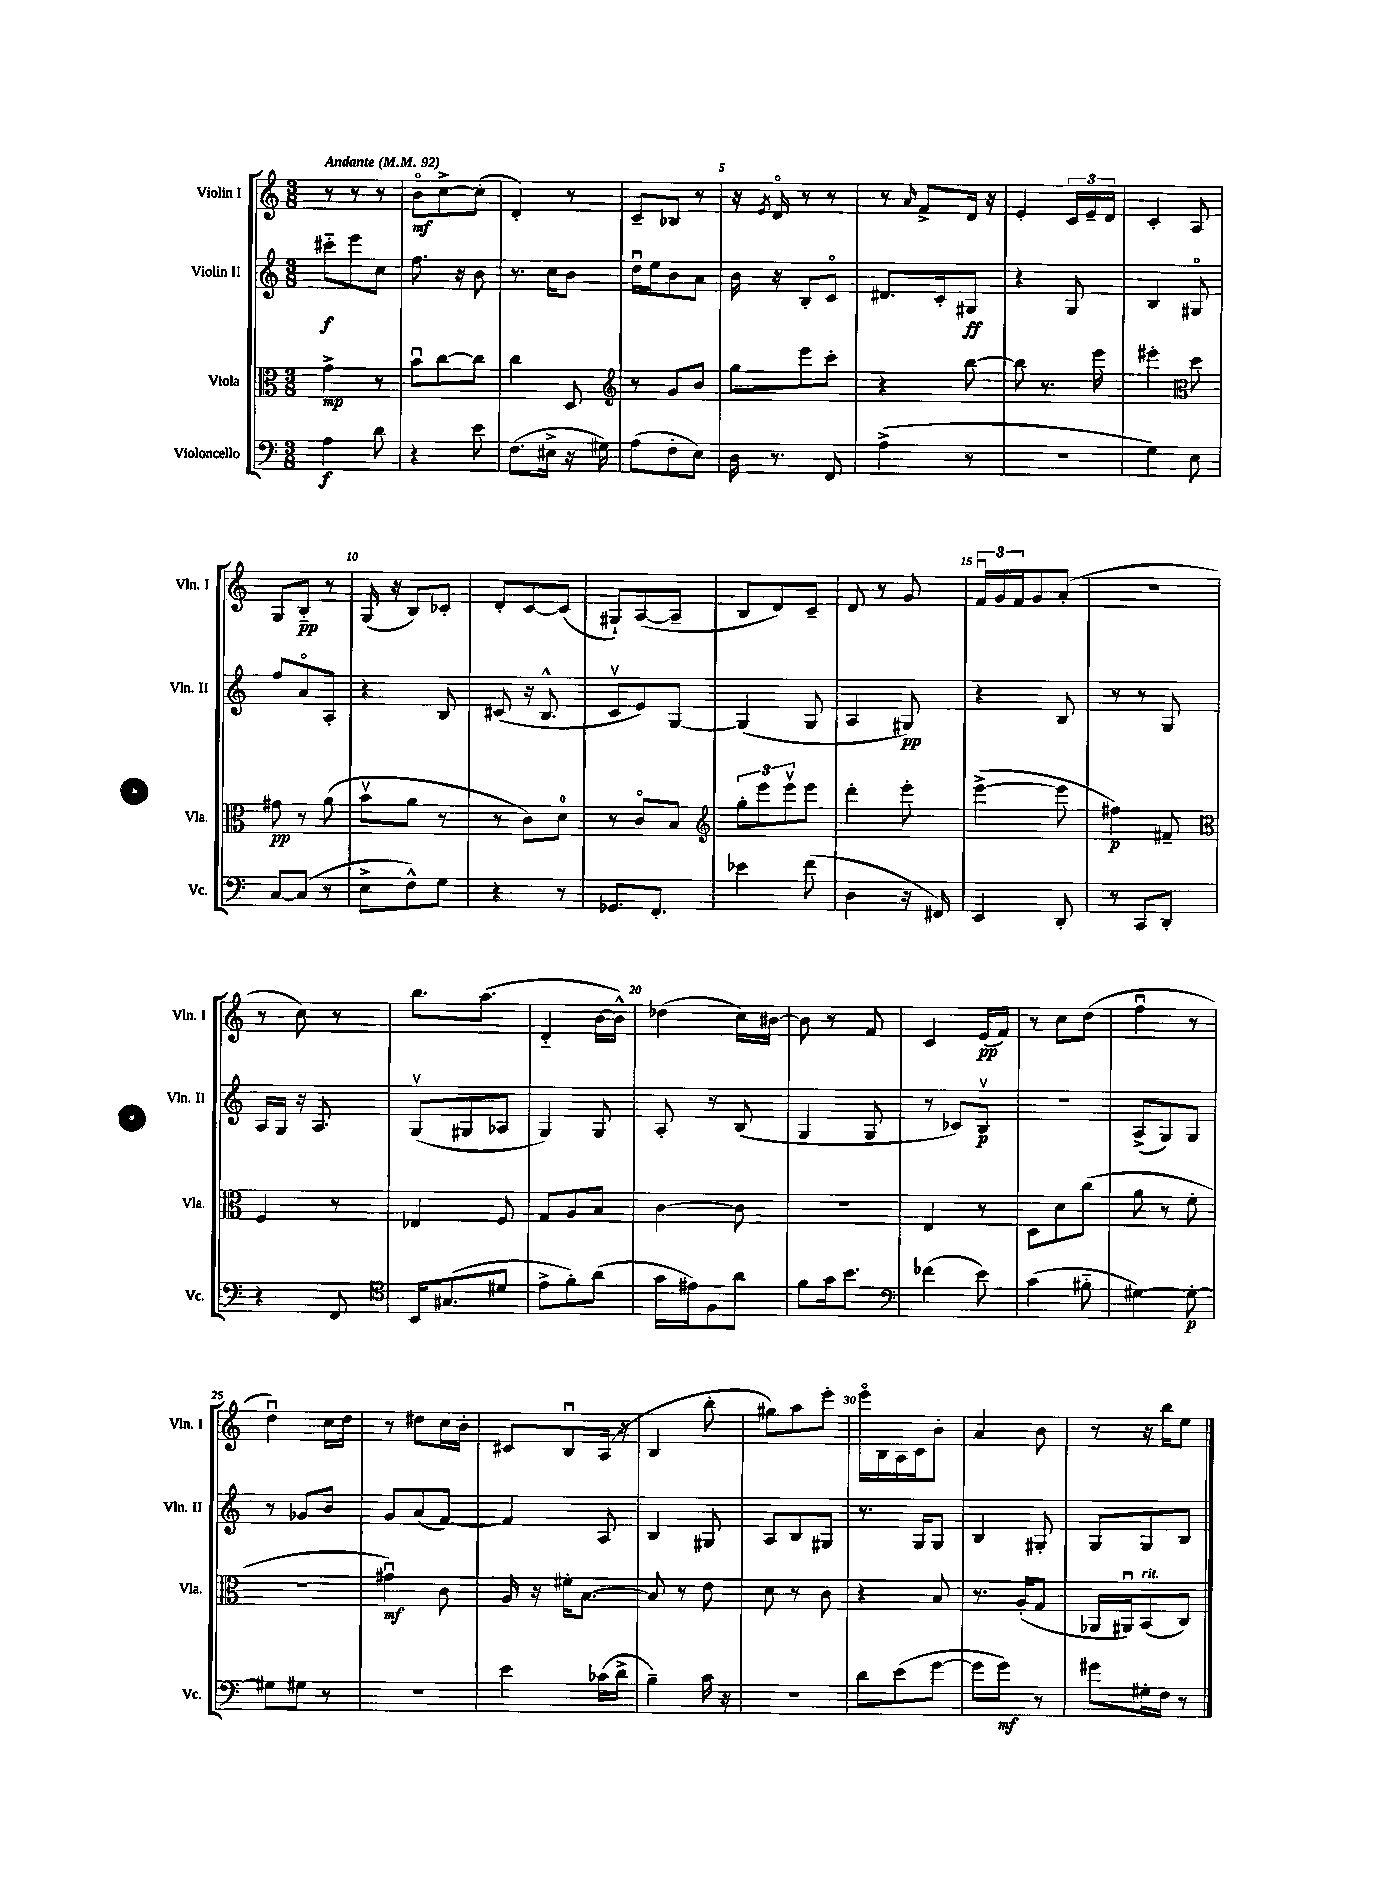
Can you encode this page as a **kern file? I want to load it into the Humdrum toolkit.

**kern	**kern	**kern	**kern
*staff4	*staff3	*staff2	*staff1
*clefF4	*clefC3	*clefG2	*clefG2
*k[]	*k[]	*k[]	*k[]
*M3/8	*M3/8	*M3/8	*M3/8
*MM92	*MM92	*MM92	*MM92
4A	4g^	8ccc#'~	8r
.	.	8eee	8r
8d	8r	8cc	8r
=	=	=	=
4r	8bu	8.ff	8bo
.	[8cc	.	[8cc^
.	.	16r	.
8e	8cc]	8b	(8cc']
=	=	=	=
(8.F	4cc	8.r	4d')
16E#^	.	16cc	.
16r	8D	8b	8r
16G#)	.	.	.
=	=	=	=
*	*clefG2	*	*
(8A	8r	16ddu	8c~
.	.	16ee	.
8F'	8g	8b	8B-
8E)	8b	8a	8r
=	=	=	=
16D	8gg	16b	16r
.	.	.	8qe
8.r	.	16r	16do
.	8eee	8B'	8r
8FF	8ccc'	8co	8r
=	=	=	=
(4A^	4r	8.d#	8r
.	.	.	16qqa
.	.	.	8f^
.	.	16c'	.
8r	[8bb	8G#	16d
.	.	.	16r
=	=	=	=
4.r	8bb]	4r	4e'
.	8.r	.	.
.	.	8G	24c
.	.	.	24e~
.	16eee	.	.
.	.	.	24d
=	=	=	=
4G)	4eee#'	4B	4c'
*	*clefC3	*	*
8E	8dd	8G#o	8A
=	=	=	=
[8C	8g#	8ff	8G
(8C]	8r	8ao	8B'~
8r	(8a	8A'	8r
=	=	=	=
8E^	8bv	4r	(16G
.	.	.	16r
8F^^)	8a	.	8B)
8G	8r	8B	8c-'
=	=	=	=
4r	8r	(8c#	8d'
.	8c)	16r	[8c
.	.	8.B^^	.
8r	8d	.	(8c]
=	=	=	=
8.GG-	8r	8cv	8G#`)
.	8co	8e)	([8A
8.FF'	.	.	.
.	8B	[8G	8A~]
=	=	=	=
*	*clefG2	*	*
4e-	12gg'	(4G]	8B
.	12eee	.	.
.	.	.	8d)
.	12eeev	.	.
(8f	8eee	8G	8c~
=	=	=	=
4D	4ddd'	4A	8d
.	.	.	8r
16r	8eee'	8G#)	8g
16FF#)	.	.	.
=	=	=	=
4EE	([4eee^	4r	24fu
.	.	.	24g
.	.	.	24f
.	.	.	8g
8DD'	8eee]	8B	(8a'
=	=	=	=
8r	4ff#)	8r	4.r
8CC	.	8r	.
8DD'	8f#~	8G	.
=	=	=	=
*	*clefC3	*	*
4r	4F	16A	8r
.	.	16G	.
.	.	16r	8cc)
.	.	8.A	.
8FF	8r	.	8r
=	=	=	=
*clefC4	*	*	*
16BB	4E-	(8Gv	8.bb
(8.G#	.	.	.
.	.	8G#	.
.	.	.	(8.aa
8d#	8F	8A-	.
=	=	=	=
8e^	8G	4G)	4d'~
8f')	8A	.	.
(8a	8B	8G	[16b
.	.	.	16b^^])
=	=	=	=
16g	[4c	8A'	(4dd-
16e#)	.	.	.
8F	.	8r	.
8a	8c]	(8B	16cc)
.	.	.	[16b#
=	=	=	=
8f	4.r	4G	8b#]
16g	.	.	8r
8.b	.	.	.
.	.	8G	8f
=	=	=	=
*clefF4	*	*	*
(4f-	4E	8r	4c
.	.	8c-)	.
8e)	8r	8Bv	(16e
.	.	.	16f)
=	=	=	=
(4c	8D	4.r	8r
.	8d	.	8cc
8B#'~	(8cc	.	(8dd
=	=	=	=
[4G#)	8a	(8A^	4ffu
.	8r	8G)	.
8G#'_	8f'	8G	8r
=	=	=	=
8G#]	4.r	8r	4ddu)
8G#	.	8g-	.
8r	.	8b	16cc
.	.	.	16dd
=	=	=	=
4.r	4g#u)	8g	8r
.	.	(8a	8dd#
.	8c	[8f)	16cc
.	.	.	16b'
=	=	=	=
4e	16A	4f]	8c#
.	16r	.	.
.	16f#'	.	8Bu
.	[8.B	.	.
(16c-	.	8A	(16A
16d^	.	.	16r
=	=	=	=
4B~)	8B]	4B	4B
.	8r	.	.
16c	8e	8G#	8bb'
16r	.	.	.
=	=	=	=
4.r	8d	8A	8gg#)
.	8r	8B	8aa
.	8c	8G#	8eee'
=	=	=	=
8d	4r	8.r	16eeeo
.	.	.	16B
(8e	.	.	16A
.	.	16G	16c
[8g	8B	8G	8b'
=	=	=	=
8g]	8.r	4B	4a
8g)	.	.	.
.	(16A'	.	.
8r	8G	8G#'	8b
=	=	=	=
8g#	16AA-	8G	8r
.	16AA#u)	.	.
16G#'	(8BB	8G	16r
16F	.	.	16bb
8r	8C)	8B	8ee
==	==	==	==
*-	*-	*-	*-
